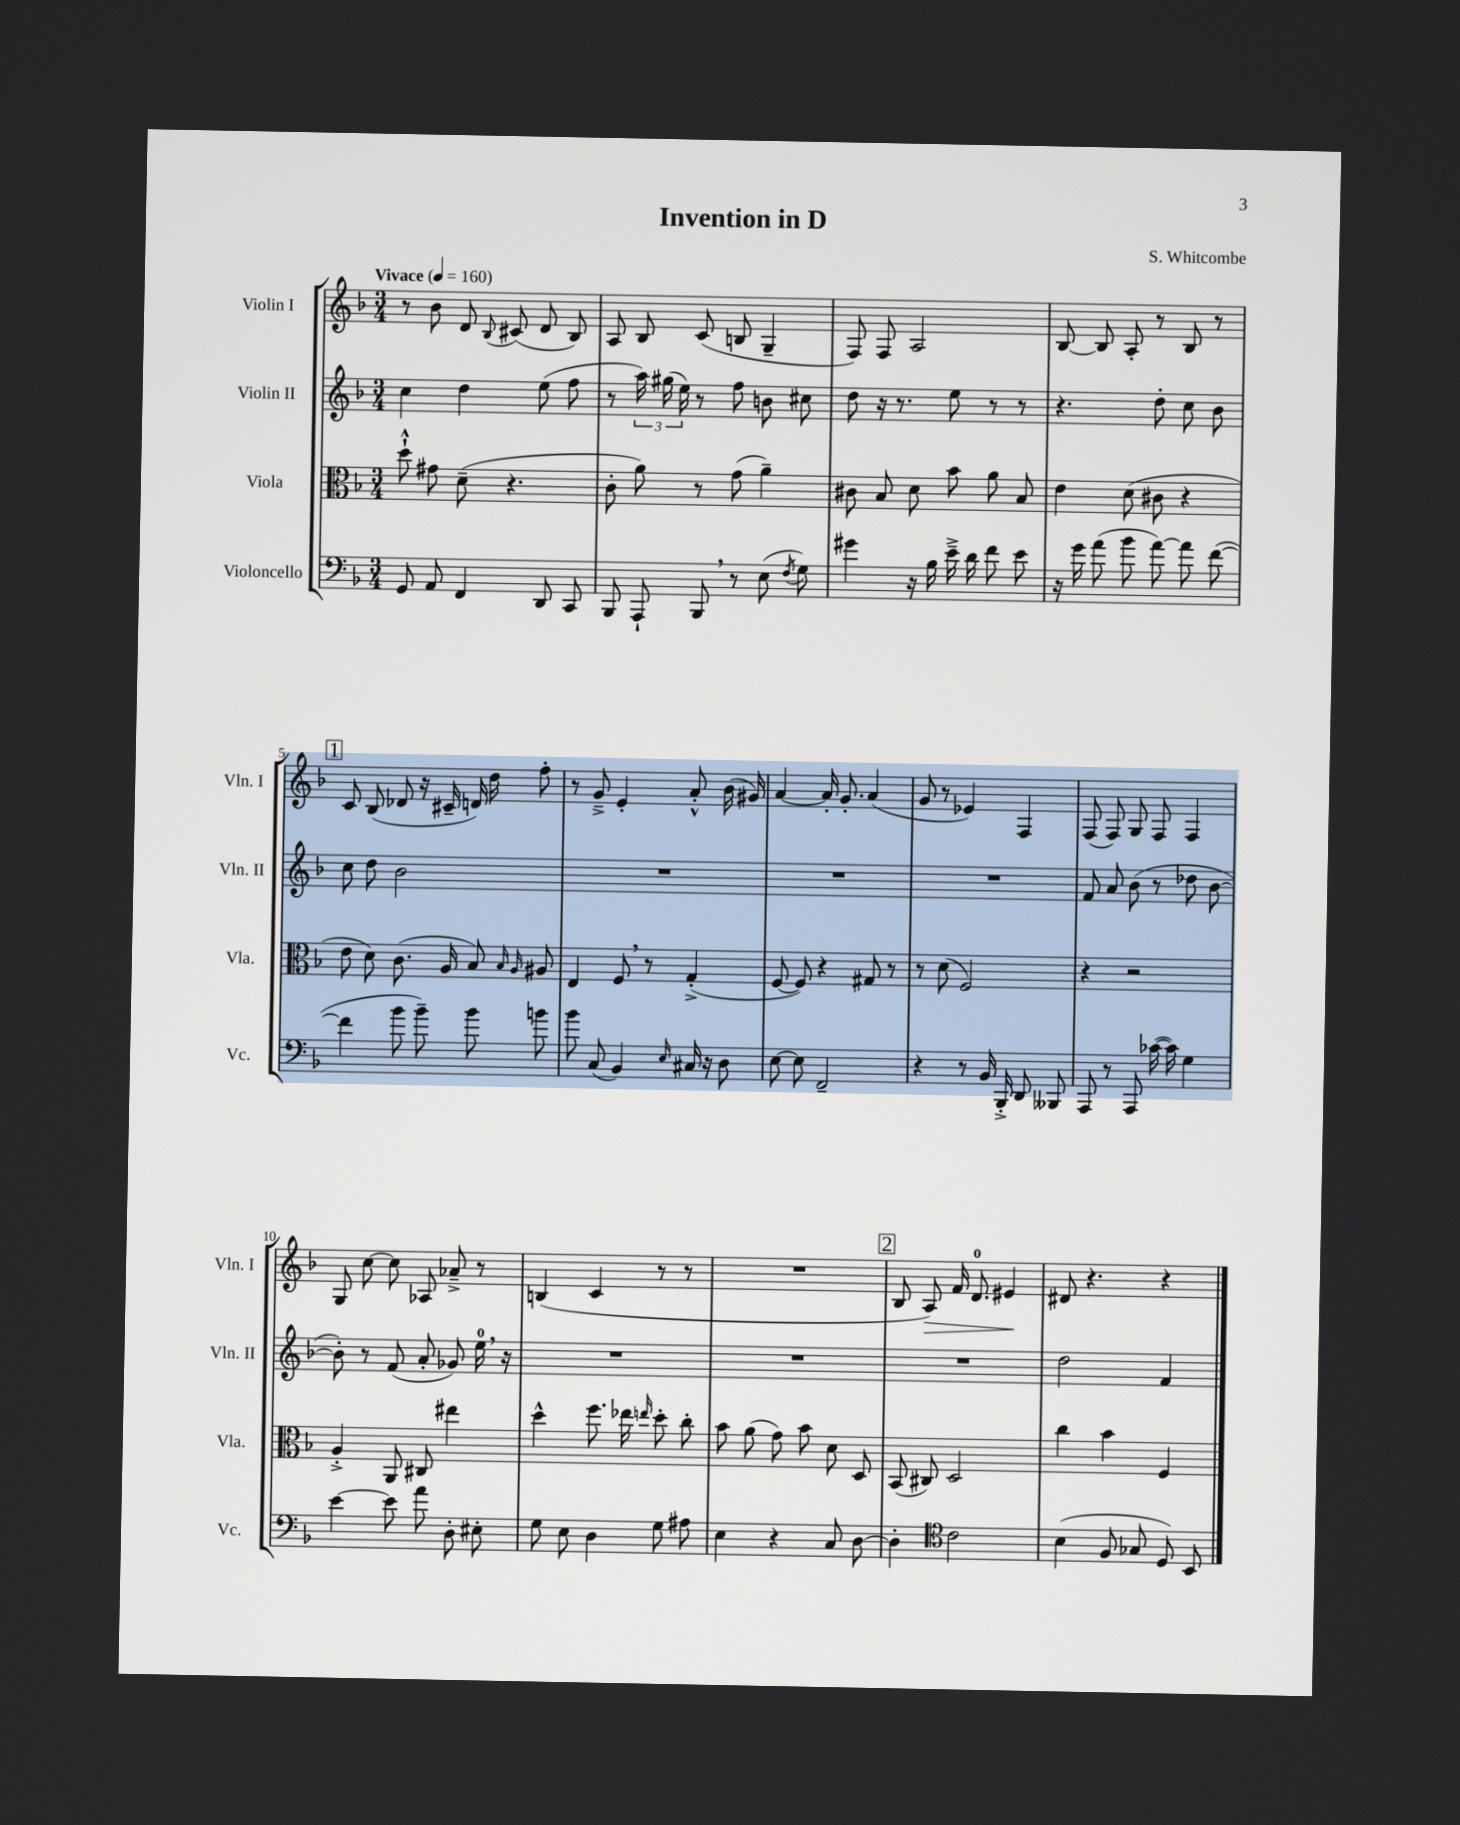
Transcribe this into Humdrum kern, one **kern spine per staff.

**kern	**kern	**kern	**kern
*staff4	*staff3	*staff2	*staff1
*clefF4	*clefC3	*clefG2	*clefG2
*k[b-]	*k[b-]	*k[b-]	*k[b-]
*M3/4	*M3/4	*M3/4	*M3/4
*MM160	*MM160	*MM160	*MM160
8GG/	8dd`^^\	4cc\	8r
8AA/	8g#\	.	8b-\
4FF/	(8d~\	4dd\	8d/
.	.	.	8qqB-/
.	4.r	.	(8c#/
8DD/	.	(8ee\	8d/
8CC/	.	8ff\	8B-/)
=	=	=	=
8BBB-/	8c'\	8r	8A/
8AAA`/	8a\)	24aa\)	8B-/
.	.	(24gg#\	.
.	.	24ee\)	.
8BBB-/	8r	8r	(8c/
8r	(8g\	8ff\	8B/
(8E\	4a~\)	8b\	4G~/
8qF/	.	.	.
8G\)	.	8cc#\	.
=	=	=	=
4g#\	8c#\	8dd\	8F/)
.	8B-/	16r	8F/
.	.	8.r	.
16r	8d\	.	2A/
16B-\	.	.	.
16e~^\	8b-\	8ee\	.
16d\	.	.	.
8f\	8a\	8r	.
8e\	8B-/	8r	.
=	=	=	=
16r	4e\	4.r	[8B-/
16g\	.	.	.
(8a\	.	.	8B-/]
8b-\	(8d\	.	8A'/
[8a\)	8c#\	8dd'\	8r
8a\]	4r	8cc\	8B-/
([8f\	.	8b-\	8r
=	=	=	=
4f\]	8e\	8cc\	8c/
.	8d\)	8dd\	(8B-/
8b-\	(8.c\	2b-\	8d-/
8b-~\)	.	.	16r
.	16A/	.	16c#~/
8b-\	8B-/)	.	16d/)
.	.	.	16dd\
.	16qqB-/	.	.
.	16qqA/	.	.
8b\	8A#/	.	8ff'\
=	=	=	=
8b-\	4E/	2.r	8r
(8C/	.	.	8g~^/
4BB-/)	8F/	.	4e'/
.	8r	.	.
16qqE/	.	.	.
16C#/	(4G'^/	.	8a'^^/
16r	.	.	.
8D\	.	.	(16b-\
.	.	.	16g#/)
=	=	=	=
[8E\	[8F/	2.r	[4a/
8E\]	8F/])	.	.
2FF~/	4r	.	16a'/]
.	.	.	8.g'/
.	8G#/	.	(4a/
.	8r	.	.
=	=	=	=
4r	8r	2.r	8g/
.	(8d\	.	8r
8r	2F/)	.	4e-/)
16BB-/	.	.	.
16BBB-'^/	.	.	.
8DD/	.	.	4F/
8BBB--/	.	.	.
=	=	=	=
8AAA/	4r	8f/	(8F/
8r	.	8a/	8F/)
8AAA/	2r	(8b-\	8G/
([16c-\	.	8r	8F/
16c-\])	.	.	.
4G\	.	8dd-\	4F/
.	.	[8b-\	.
=	=	=	=
[4e\	4A'^/	8b-'\])	8G/
.	.	8r	[8cc\
8e\]	8AA/	(8f/	8cc\]
8a\	8C#/	8a'/	8A-/
8D'\	4ee#\	8g-/)	8a-~^/
8E#'\	.	16ee\	8r
.	.	16r	.
=	=	=	=
8G\	4dd^^\	2.r	(4B/
8E\	.	.	.
4D\	8.ff\	.	4c/
.	16ee-\	.	.
.	16qqee/	.	.
8G\	8dd'\	.	8r
8A#\	8cc'\	.	8r
=	=	=	=
4E\	8b-\	2.r	2.r
.	(8a\	.	.
4r	8g\)	.	.
.	8b-\	.	.
8C/	8d\	.	.
[8D\	8D/	.	.
=	=	=	=
4D'\]	(8BB-/	2.r	8B-/
.	8C#/)	.	8A/)
*clefC4	*	*	*
2c\	2D/	.	16f/
.	.	.	8.d/
.	.	.	4e#/
=	=	=	=
(4B-\	4cc\	2dd\	8d#/
.	.	.	4.r
8F/	4b-\	.	.
8G-/	.	.	.
8D/)	4F/	4f/	4r
8BB-/	.	.	.
==	==	==	==
*-	*-	*-	*-
